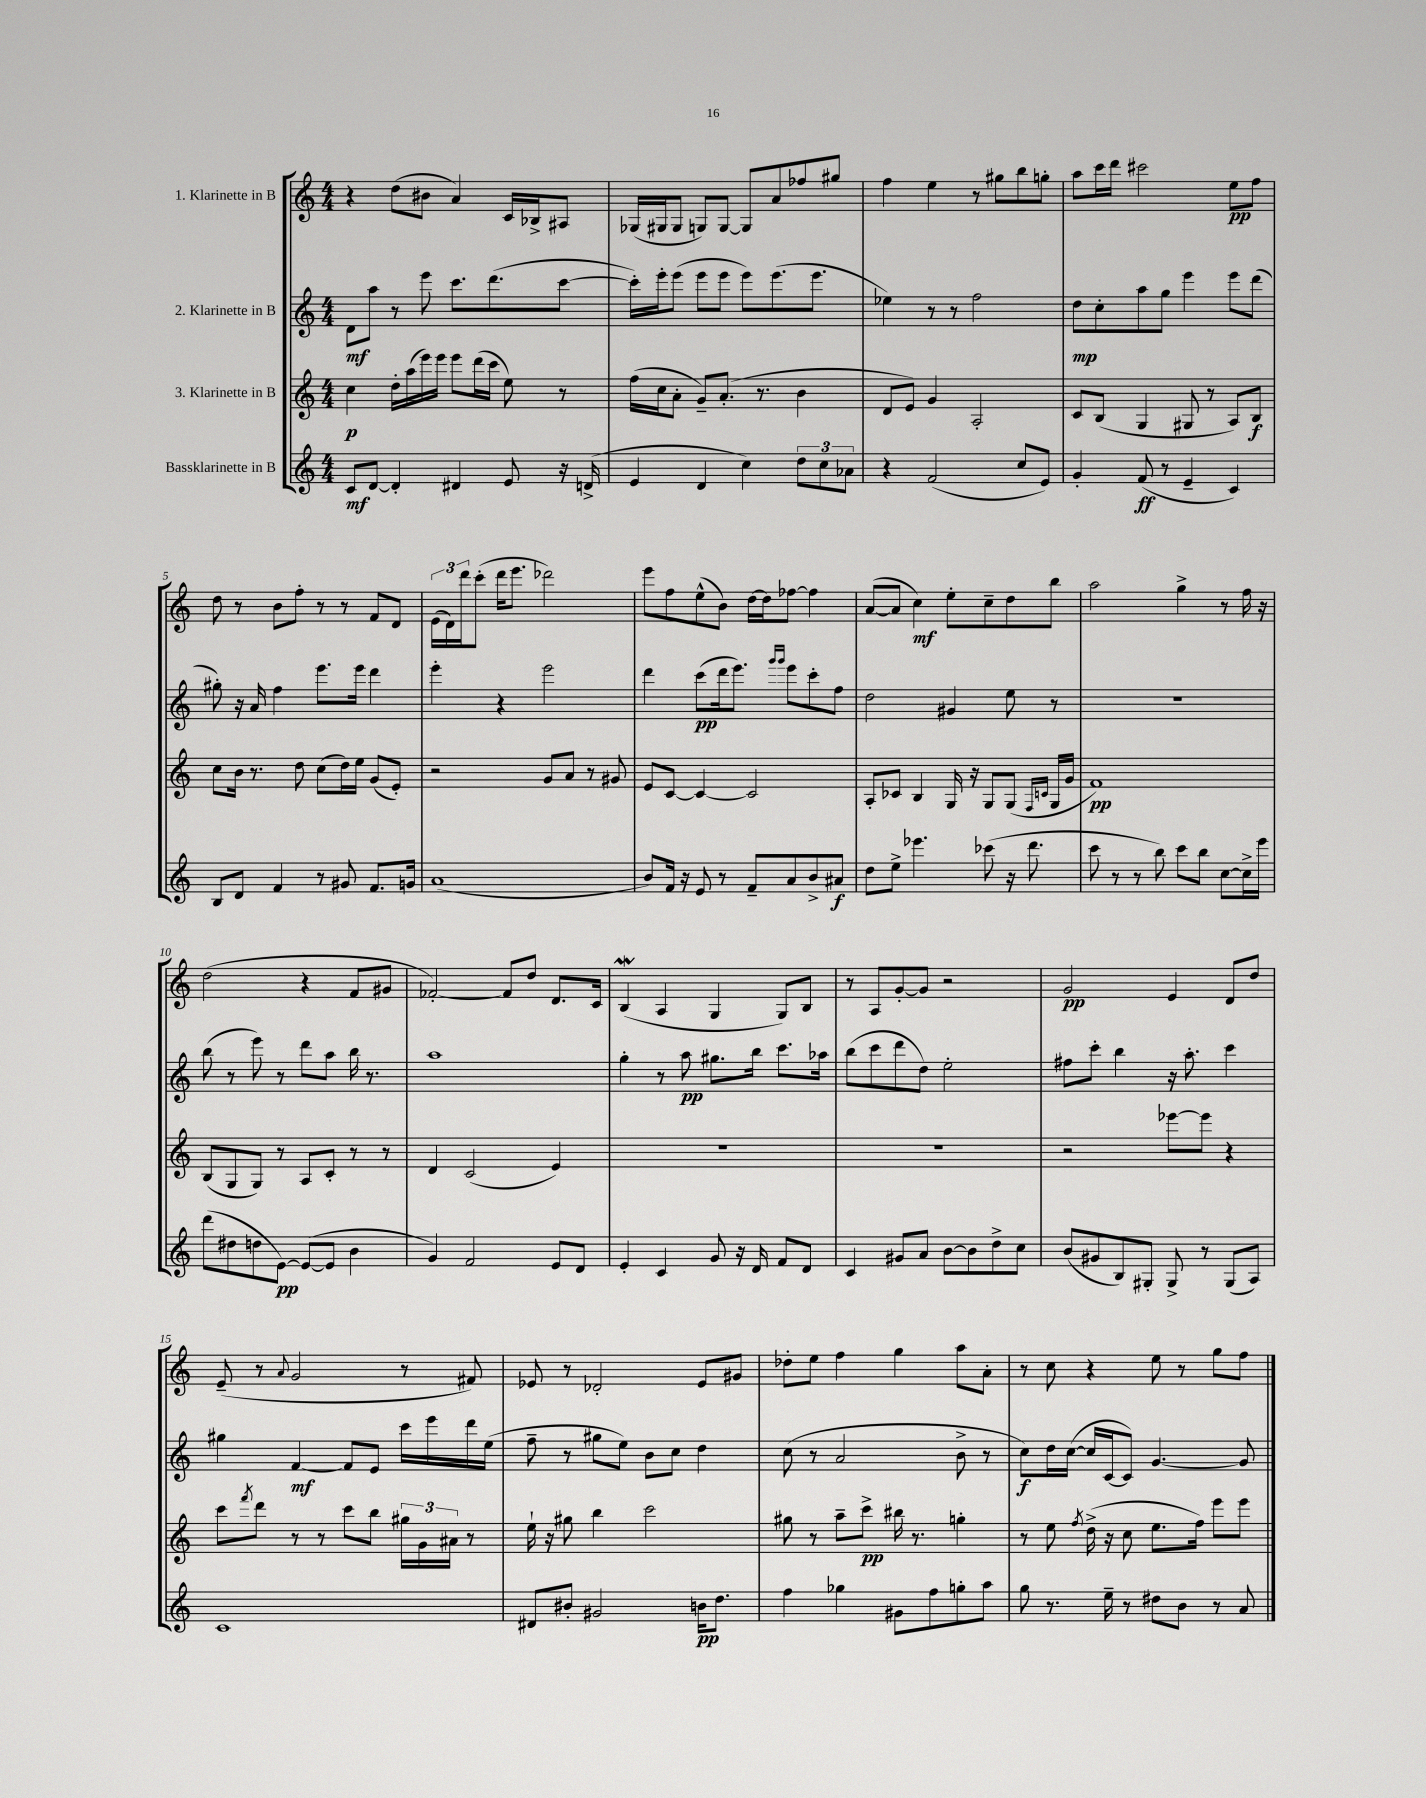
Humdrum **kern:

**kern	**kern	**kern	**kern
*staff4	*staff3	*staff2	*staff1
*clefG2	*clefG2	*clefG2	*clefG2
*k[]	*k[]	*k[]	*k[]
*M4/4	*M4/4	*M4/4	*M4/4
8c	4cc	8d	4r
[8d	.	8aa	.
4d']	16dd'	8r	(8dd
.	(16aa	.	.
.	16eee)	8eee	8b#
.	16eee	.	.
4d#	8eee	8.ccc	4a)
.	(16ddd	.	.
.	16ccc	(8.ddd	.
8e	8ee)	.	16c
.	.	.	16B-^
16r	8r	[8ccc	8A#
(16d^	.	.	.
=	=	=	=
4e	(16ff	16ccc'])	(16G-
.	16cc	16eee'	16G#
.	8a'	(8eee	8G#
4d	8g~)	8eee	8G)
.	(8.a'	8eee	[8G
4cc)	.	8eee)	8G]
.	8.r	.	.
.	.	(8.eee	8a
12dd	4b	.	8ff-
.	.	8.eee	.
12cc	.	.	.
.	.	.	8gg#
12a-	.	.	.
=	=	=	=
4r	8d	4ee-)	4ff
.	8e)	.	.
(2f	4g	8r	4ee
.	.	8r	.
.	2A'	2ff	8r
.	.	.	8gg#
8cc	.	.	8bb
8e)	.	.	8gg'
=	=	=	=
4g'	8c	8dd	8aa
.	(8B	8cc'	16ccc
.	.	.	16ddd
(8f	4G	8aa	2ccc#
8r	.	8gg	.
4e~	8G#	4eee	.
.	8r	.	.
4c)	8A)	8eee	8ee
.	8B	(8ddd	8ff
=	=	=	=
8B	8cc	8gg#')	8dd
8d	16b	16r	8r
.	8.r	16a	.
4f	.	4ff	8b
.	8dd	.	8ff'
8r	(8cc	8.eee	8r
8g#	16dd)	.	8r
.	16ee	16eee	.
8.f	(8g	4ddd	8f
.	8e')	.	8d
16g	.	.	.
=	=	=	=
(1a	2r	4eee'	(24e
.	.	.	24d)
.	.	.	24ddd
.	.	.	(8ccc'
.	.	4r	16ddd
.	.	.	8.eee
.	8g	2eee	2ddd-)
.	8a	.	.
.	8r	.	.
.	8g#	.	.
=	=	=	=
8b)	8e	4ddd	8eee
16f	[8c	.	8ff
16r	.	.	.
8e	4c_	(8ccc	(8ee^^
8r	.	16ddd	8b)
.	.	8.eee)	.
8f~	2c]	.	[16dd
.	.	.	16dd]
.	.	16qqggg	.
.	.	16qqggg	.
8a	.	8eee	[8ff-
8b^	.	8ccc'	4ff-]
8a#	.	8ff	.
=	=	=	=
8dd	8A'	2dd	([8a
8ee^	8c-	.	8a]
4.eee-	4B	.	4cc)
.	16G	4g#	8ee'
.	16r	.	.
(8ccc-	8G	.	8cc~
16r	(8G	8ee	8dd
8.ddd	.	.	.
.	16qqF	.	.
.	16qqc	.	.
.	16G	8r	8bb
.	16g	.	.
=	=	=	=
8ccc	1f)	1r	2aa
8r	.	.	.
8r	.	.	.
8bb)	.	.	.
8ccc	.	.	4gg^
8bb	.	.	.
[8cc	.	.	8r
16cc^]	.	.	16ff
16eee	.	.	16r
=	=	=	=
(8ddd	(8B	(8bb	(2dd
8dd#	8G	8r	.
8dd	8G)	8eee)	.
[8e)	8r	8r	.
(8e_	8A	8ddd	4r
8e]	8c'	8aa	.
4b	8r	16bb	8f
.	.	8.r	.
.	8r	.	8g#
=	=	=	=
4g)	4d	1aa	[2f-')
2f	(2c	.	.
.	.	.	8f-]
.	.	.	8dd
8e	4e)	.	8.d
8d	.	.	.
.	.	.	16c
=	=	=	=
4e'	1r	4gg'	(4B
4c	.	8r	4A
.	.	8aa	.
8g	.	8.gg#	4G
16r	.	.	.
16d	.	16bb	.
8f	.	8.ccc	8G)
8d	.	.	8B
.	.	16aa-	.
=	=	=	=
4c	1r	(8bb	8r
.	.	8ccc	8A
8g#	.	8ddd	[8g'
8a	.	8dd)	8g]
[8b	.	2ee'	2r
8b]	.	.	.
8dd^	.	.	.
8cc	.	.	.
=	=	=	=
(8b	2r	8ff#	2g
8g#	.	8ccc'	.
8B)	.	4bb	.
8G#'	.	.	.
8G#^	[8eee-	16r	4e
.	.	8.aa'	.
8r	8eee-]	.	.
(8G#	4r	4ccc	8d
8A)	.	.	8dd
=	=	=	=
1c	8ccc	4gg#	(8e~
.	8qfff	.	.
.	8ddd	.	8r
.	.	.	8qqa
.	8r	[4f	2g
.	8r	.	.
.	8ccc	8f]	.
.	8bb	8e	.
.	24gg#	16ccc	8r
.	24g	.	.
.	.	16eee	.
.	24a#	.	.
.	8r	16ddd	8f#)
.	.	(16ee	.
=	=	=	=
8d#	16ee`	8ff~	8e-
.	16r	.	.
8b#'	8gg#	8r	8r
2g#	4bb	8gg#	2d-'
.	.	8ee)	.
.	2ccc	8b	.
.	.	8cc	.
16b	.	4dd	8e-
8.dd	.	.	.
.	.	.	8g#
=	=	=	=
4ff	8gg#	(8cc	8dd-'
.	8r	8r	8ee
4gg-	8aa~	2a	4ff
.	8ccc^	.	.
8g#	16bb#	.	4gg
.	8.r	.	.
8ff	.	.	.
8gg'	4gg'	8b^	8aa
8aa	.	8r	8a'
=	=	=	=
8gg	8r	8cc)	8r
8.r	8ee	16dd	8cc
.	.	([16cc	.
.	8qff	.	.
.	(16dd^	16cc]	4r
16ee~	16r	[16c	.
8r	8cc	8c])	.
8dd#	8.ee	[4.g	8ee
8b	.	.	8r
.	16ff)	.	.
8r	8eee	.	8gg
8a	8eee	8g]	8ff
==	==	==	==
*-	*-	*-	*-
